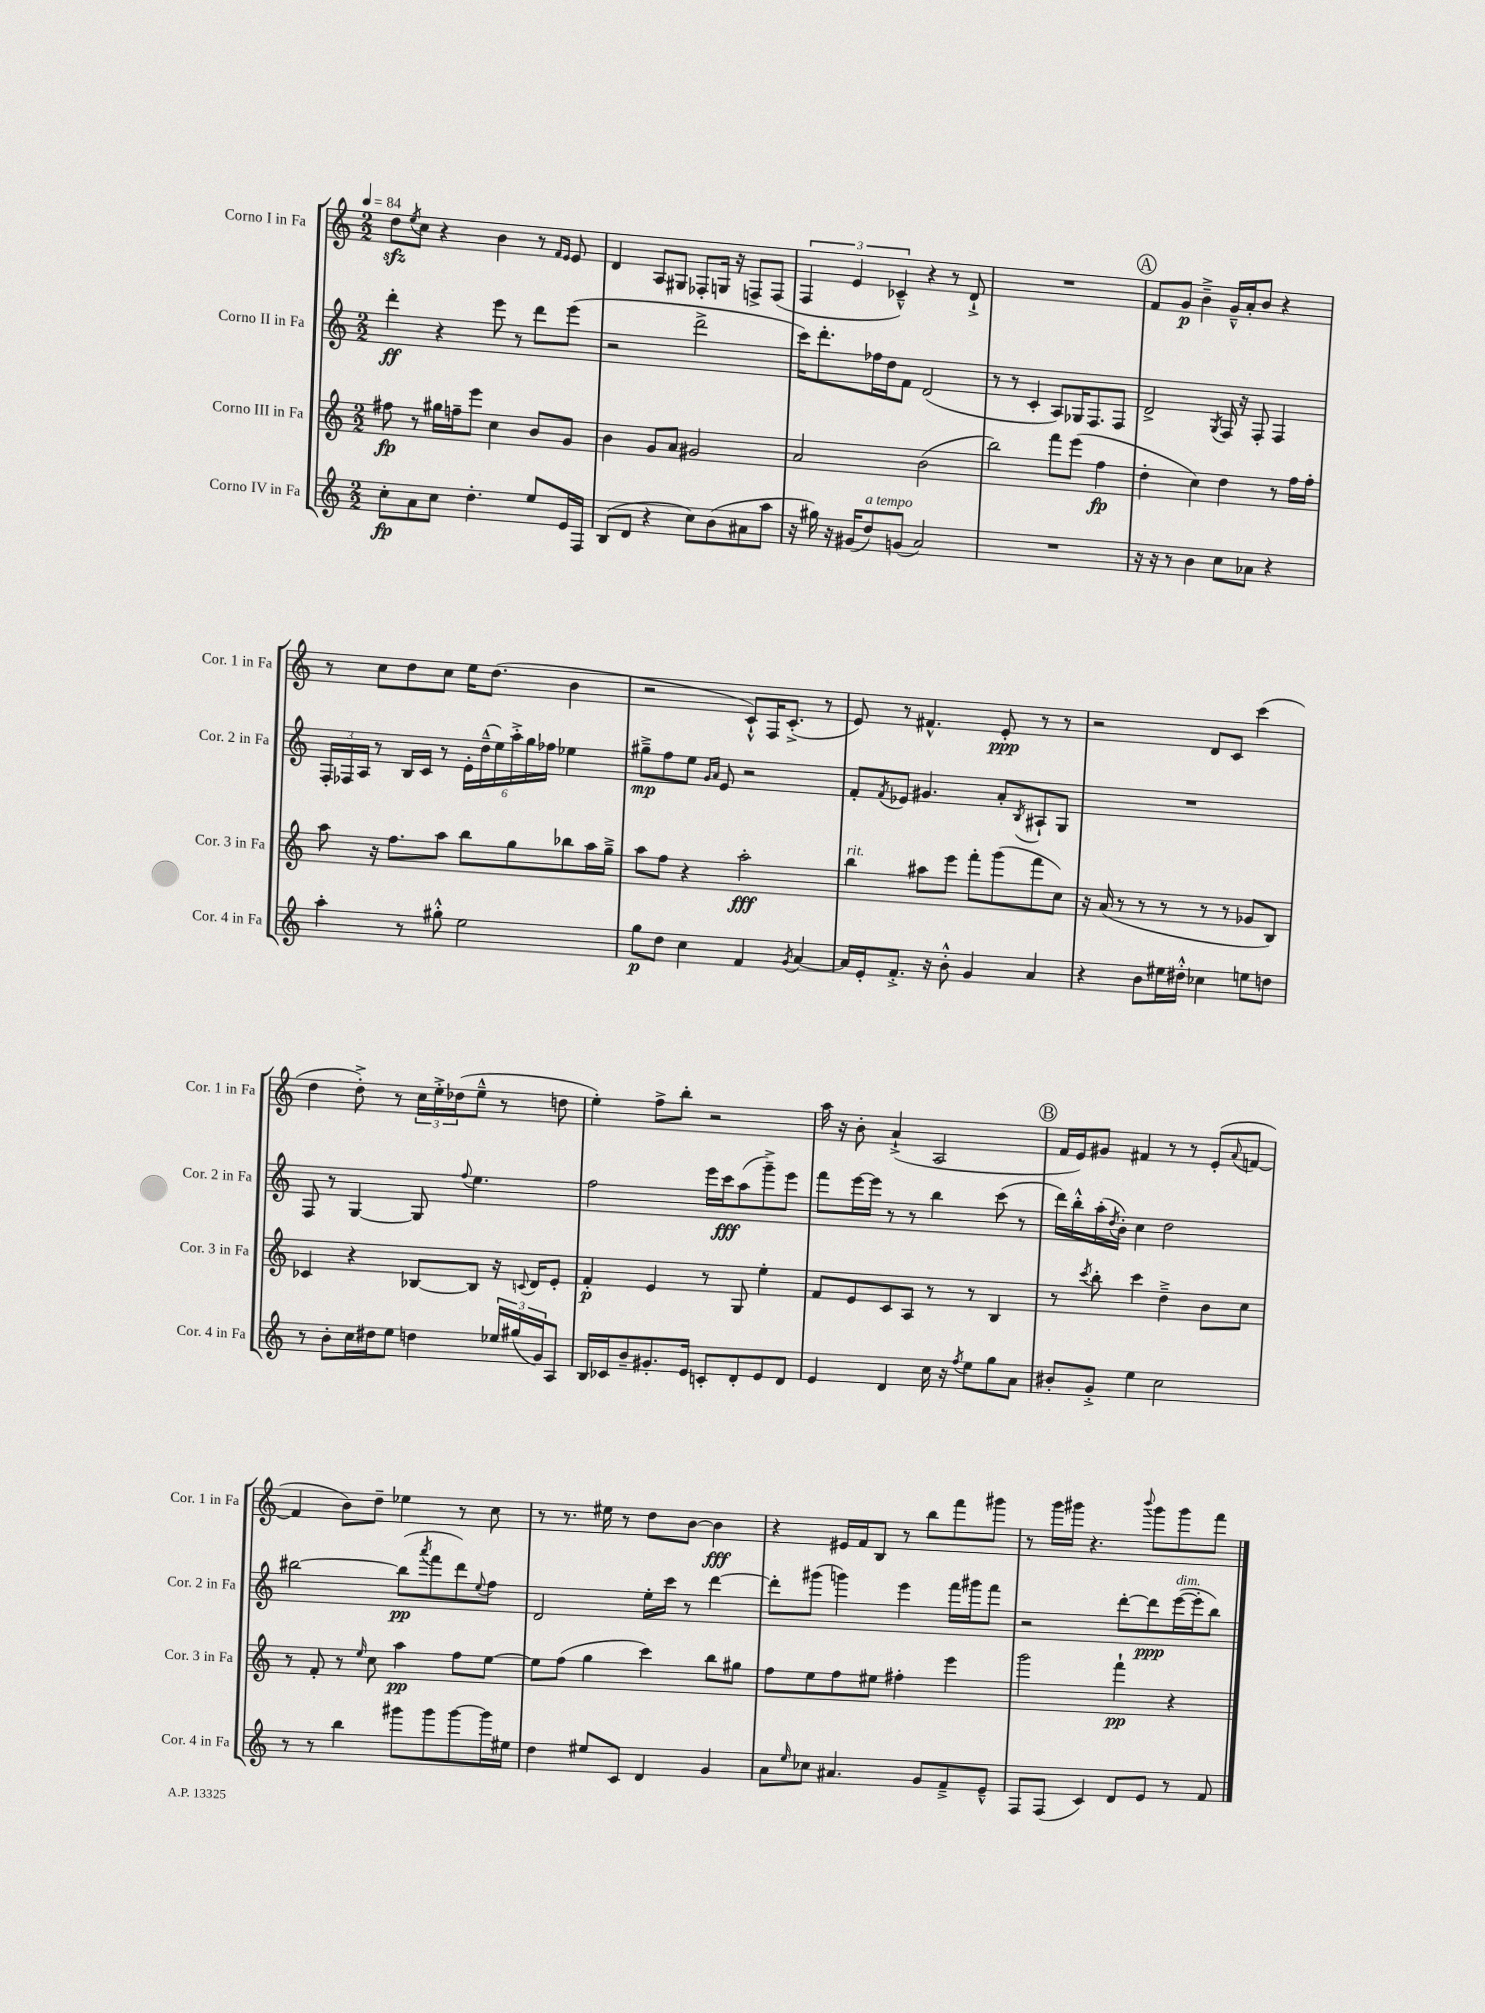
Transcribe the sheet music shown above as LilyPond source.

<<
\new StaffGroup <<
\new Staff = "s0" \with { instrumentName = "Corno I in Fa" shortInstrumentName = "Cor. 1 in Fa" } {
    \clef treble \key c \major \numericTimeSignature \time 2/2 \tempo 4 = 84
    d''8\sfz \acciaccatura { e''8 } c''8 r4 b'4 r8 \grace { f'16 e'16 } e'8 |
    d'4 a8 gis8 fes8-. g16 r16 f8-> f8( |
    \tuplet 3/2 { f4 e'4 ces'4---^) } r4 r8 d'8-!-> |
    R1 |
    \mark \markup { \circle "A" } f'8 g'8\p b'4---> g'16---^ a'16-. b'8 r4 |
    r8 c''8 d''8 c''8 e''16 d''8.( b'4 |
    r2 c'8-!-^) f16 c'8.-.->( r8 |
    e'8) r8 fis'4.-^ e'8-.\ppp r8 r8 |
    r2 d'8 c'8 c'''4( |
    d''4 d''8-.->) r8 \tuplet 3/2 { c''16 e''16-.-> des''16( } e''8---^ r8 d''8 |
    e''4-.) f''8-> b''8-. r2 |
    a''16 r16 b'8-. a'4-!->( a2 |
    \mark \markup { \circle "B" } f'16 e'16) gis'8 fis'4 r8 r8 e'8-.( \appoggiatura { a'8 } f'8~ |
    f'4 b'8) d''8-- ees''4 r8 c''8 |
    r8 r8. eis''16 r8 d''8 b'8~ b'4\fff |
    r4 eis'16 f'16 b8 r8 b''8 f'''8 gis'''8 |
    r8 g'''16 gis'''16 r4. \appoggiatura { b'''8 } gis'''8 gis'''8 f'''8 \bar "|." |
}
\new Staff = "s1" \with { instrumentName = "Corno II in Fa" shortInstrumentName = "Cor. 2 in Fa" } {
    \clef treble \key c \major \numericTimeSignature \time 2/2
    d'''4-.\ff r4 e'''8 r8 d'''8 e'''8( |
    r2 d'''2-> |
    c'''16) d'''8.-. fes''16 d''16 f'8 d'2( |
    r8 r8 c'4-. a8) ges16 f8. f8 |
    \mark \markup { \circle "A" } d'2-> \acciaccatura { g8 } f16 r16 f8-. f4 |
    \tuplet 3/2 { f16-. fes16 a16 } r8 b16 c'16 r8 \tuplet 6/4 { e'16-. d''16---^( e''16) a''16-.-> g''16 fes''16 } ees''4 |
    gis''8--->\mp f''8 e''8 \grace { g'16 a'16 } e'8 r2 |
    f'8-. \acciaccatura { f'8 } ees'8 gis'4. a'8-. \acciaccatura { b8 } ais8-! g8 |
    R1 |
    f8 r8 g4~ g8 \appoggiatura { f''8 } e''4. |
    f''2 e'''16 c'''16\fff a''8( g'''8--->) e'''8 |
    f'''8 e'''16~ e'''16 r8 r8 b''4 c'''8( r8 |
    \mark \markup { \circle "B" } d'''16) b''16-.-^ a''16-.( \acciaccatura { d''8 } b'16-.) c''4 d''2 |
    bis''2~ bis''8\pp( \acciaccatura { a'''8 } f'''8 d'''8) \appoggiatura { e''8 } f''8 |
    d'2 e''16-. c'''16 r8 d'''4~ |
    d'''8-. gis'''8( g'''4) e'''4 f'''16 gis'''16 f'''8 |
    r2 d'''8~-. d'''8\ppp e'''16~^\markup { \italic "dim." }( e'''16-. b''8) \bar "|." |
}
\new Staff = "s2" \with { instrumentName = "Corno III in Fa" shortInstrumentName = "Cor. 3 in Fa" } {
    \clef treble \key c \major \numericTimeSignature \time 2/2
    fis''8\fp r8 gis''16 f''16-- e'''8 c''4 b'8 g'8 |
    b'4 g'8 a'8 gis'2 |
    a'2 b'2( |
    b''2) f'''8 e'''8( f''4\fp |
    \mark \markup { \circle "A" } d''4-. c''4) d''4 r8 f''16 f''16-. |
    a''8 r16 f''8. a''8 b''8 g''8 bes''8 a''16 g''16---> |
    a''8 f''8 r4 a''2-.\fff |
    b''4^\markup { \italic "rit." } ais''8 e'''8 f'''8-. g'''8( f'''8 c''8) |
    r16 a'16( r8 r8 r8 r8 r8 ges'8 b8) |
    ces'4 r4 bes8~ bes8 r16 \appoggiatura { c'8 } d'16 e'8-. |
    f'4-.\p e'4 r8 g8 e''4-. |
    f'8 e'8 c'8 a8 r8 r8 b4 |
    \mark \markup { \circle "B" } r8 \acciaccatura { c'''8 } b''8-. c'''4 d''4---> b'8 c''8 |
    r8 f'8-. r8 \grace { e''16 } c''8 a''4\pp f''8 e''8~ |
    e''8 f''8( g''4 c'''4) b''8 gis''8 |
    f''8 e''8 f''8 eis''8 fis''4-. e'''4 |
    g'''2 f'''4-!\pp r4 \bar "|." |
}
\new Staff = "s3" \with { instrumentName = "Corno IV in Fa" shortInstrumentName = "Cor. 4 in Fa" } {
    \clef treble \key c \major \numericTimeSignature \time 2/2
    c''8-.\fp a'8 c''8 d''4.-. e''8 e'16 f16 |
    b8( d'8 r4 c''8) b'8( ais'8 a''8 |
    r16 gis''16) r16 gis'16( d''8^\markup { \italic "a tempo" }) g'8( a'2) |
    R1 |
    \mark \markup { \circle "A" } r16 r16 r8 b'4 c''8 aes'8 r4 |
    a''4-. r8 gis''8-.-^ e''2 |
    g''8\p d''8 c''4 f'4 \acciaccatura { g'8 } a'4~ |
    a'16 e'16-. f'8.-.-> r16 b'8-.-^ g'4 a'4 |
    r4 b'8 eis''16 dis''16-.-^ ces''4 e''8 d''8 |
    r8 b'8-. c''16 dis''16 e''8 d''4 \tuplet 3/2 { ees''16 gis''16( g'16) } a8 |
    b16 ces'16 b'8-- gis'8.-. e'16 c'8-. d'8-. e'8 d'8 |
    e'4 d'4 c''16 r16 \acciaccatura { f''8 } e''8 g''8 a'8 |
    \mark \markup { \circle "B" } bis'8-. g'8-.-> e''4 c''2 |
    r8 r8 b''4 gis'''8 gis'''8 gis'''8~ gis'''16 eis''16 |
    d''4 eis''8 c'8 d'4 g'4 |
    a'8 \grace { e''16 } ces''8 ais'4. g'8 f'8---> e'8---^ |
    f8 f8( c'4) d'8 e'8 r8 f'8 \bar "|." |
}
>>
>>
\layout { \context { \Score \remove "Bar_number_engraver" } }
